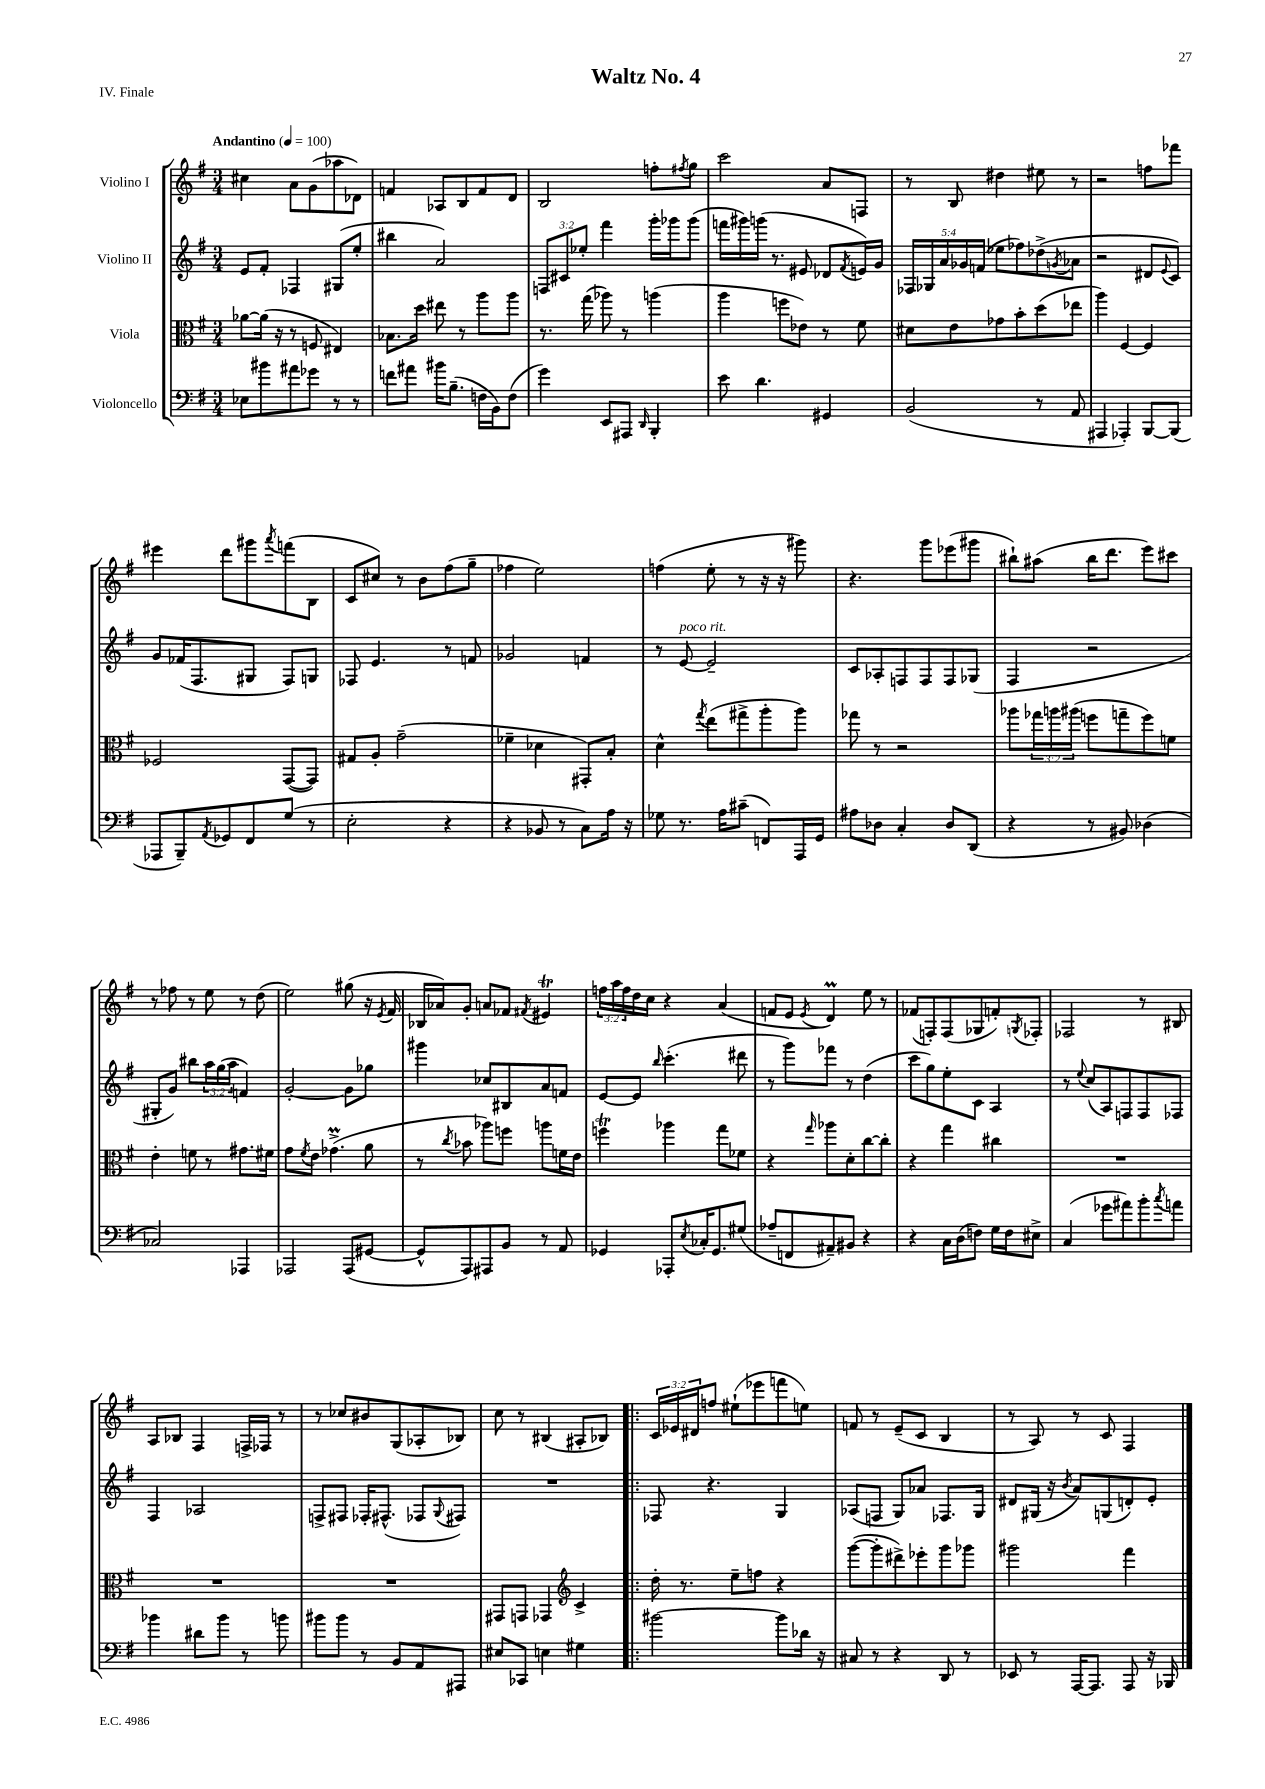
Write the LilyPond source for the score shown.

\header { title = "Waltz No. 4" piece = "IV. Finale" }
<<
\new StaffGroup <<
\new Staff = "s0" \with { instrumentName = "Violino I" } {
    \clef treble \key g \major \numericTimeSignature \time 3/4 \override Staff.TupletNumber.text = #tuplet-number::calc-fraction-text \tempo "Andantino" 4 = 100
    cis''4 a'8 g'8( aes''8 des'8) |
    f'4 aes8 b8 f'8 d'8 |
    b2 f''8-. \acciaccatura { fis''8 } g''8 |
    c'''2 a'8 f8 |
    r8 b8 dis''4 eis''8 r8 |
    r2 f''8 fes'''8 |
    eis'''4 d'''8 gis'''8 \acciaccatura { a'''8 } f'''8( b8 |
    c'8 cis''8) r8 b'8 fis''8( g''8-- |
    fes''4 e''2) |
    f''4( e''8-. r8 r16 r16 gis'''8) |
    r4. g'''8 ees'''8( gis'''8 |
    bis''8-!) ais''8( bis''16 d'''8. e'''8) cis'''8 |
    r8 fes''8 r8 e''8 r8 d''8( |
    e''2) gis''8( r16 \acciaccatura { e'8 } fis'16 |
    bes16 aes'16) g'8-. a'8 fes'8 \acciaccatura { fis'8 } eis'4\trill |
    \tuplet 3/2 { f''16 a''16 f''16 } d''16 c''16 r4 a'4( |
    f'8 e'8 \acciaccatura { e'8 } d'4\prall) e''8 r8 |
    fes'8( f8-.) f8( ges8 f'8-.) \acciaccatura { g8 } fes8-. |
    fes2 r8 bis8 |
    a8 bes8 fis4 f16-> fes16 r8 |
    r8 ces''8 bis'8 g8( aes8-. bes8) |
    c''8 r8 bis4( ais8-. bes8) |
    \bar ".|:" \tuplet 3/2 { c'16 ees'16 dis'16 } f''8 eis''8-!( ees'''8 f'''8 e''8) |
    f'8 r8 e'8--( c'8 b4 |
    r8 a8) r8 c'8 fis4 \bar "|." |
}
\new Staff = "s1" \with { instrumentName = "Violino II" } {
    \clef treble \key g \major \numericTimeSignature \time 3/4 \override Staff.TupletNumber.text = #tuplet-number::calc-fraction-text
    e'8 fis'8-. fes4 gis8( e''8-. |
    bis''4 a'2) |
    \tuplet 3/2 { f8 cis'8 ees''8-. } fis'''4 g'''16-. ges'''16 ges'''8( |
    f'''16 gis'''16) g'''16( r8. eis'8 des'8 \acciaccatura { fis'8 } e'16) g'16 |
    \tuplet 5/4 { fes16 ges16 a'16 ges'16 f'16( } ees''8 fes''8) des''8->( \acciaccatura { g'8 } aes'8 |
    r2 dis'8 \appoggiatura { e'8 } c'8) |
    g'8 fes'16( fis8. gis8 fis8) g8 |
    fes8 e'4. r8 f'8 |
    ges'2 f'4 |
    r8 e'8~^\markup { \italic "poco rit." } e'2-- |
    c'8 aes8-. f8 f8 f8 ges8( |
    fis4 r2 |
    gis8-. g'8) bis''8 \tuplet 3/2 { a''16 g''16( a''16 } f'4) |
    g'2~-. g'8 ges''8 |
    gis'''4 ces''8 bis8 a'8 f'8 |
    e'8~ e'8 \grace { b''16 } c'''4.-.( dis'''8 |
    r8 g'''8) fes'''8 r8 d''4( |
    c'''8 g''8) e''8-. c'8 a4 |
    r8 \appoggiatura { e''8 } c''8( a8) f8 f8 fes8 |
    fis4 aes2 |
    f8-> fis8 fes16-. fis8.-^( fes8 \appoggiatura { g8 } fis8) |
    R2. |
    \bar ".|:" fes8 r4. g4 |
    aes8( f8 g8) aes'8 fes8. g16 |
    dis'8 gis16( r16 \acciaccatura { b'8 } a'8) g8( d'8-.) e'8-. \bar "|." |
}
\new Staff = "s2" \with { instrumentName = "Viola" } {
    \clef alto \key g \major \numericTimeSignature \time 3/4 \override Staff.TupletNumber.text = #tuplet-number::calc-fraction-text
    aes'8~ aes'16( r16 r8 f8 eis4) |
    bes8. d''16 eis''8 r8 a''8 a''8 |
    r8. g''16( aes''8) r8 a''4( |
    a''4 f''8 ees'8) r8 fis'8 |
    dis'8 e'8 ges'8 b'8-. d''8( ees''8 |
    a''4) fis4~ fis4 |
    fes2 g,8~( g,8) |
    gis8 a8-. g'2--( |
    fes'4-- des'4 gis,8-.) b8-. |
    d'4-^ \acciaccatura { g''8 } e''8( gis''8-> a''8-. a''8) |
    ges''8 r8 r2 |
    aes''8 \tuplet 3/2 { ges''16 a''16 ais''16( } f''8 g''8-- f''8) f'8 |
    e'4-. f'8 r8 gis'8. fis'16 |
    g'8 \acciaccatura { fis'8 } e'8 ges'4.->\prall( a'8 |
    r8 \acciaccatura { c''8 } bes'8 aes''8) f''8 a''8 f'16 e'16 |
    f''4\trill aes''4 g''8 fes'8 |
    r4 \grace { g''16 } aes''8 d'8-. c''8~ c''8-. |
    r4 g''4 cis''4 |
    R2. |
    R2. |
    R2. |
    gis,8 g,8 ges,4 \clef treble c'4-> |
    \bar ".|:" d''16-. r8. e''8-- f''8 r4 |
    g'''8~( g'''8-. dis'''8->) ees'''8-. g'''8 ges'''8 |
    gis'''2 fis'''4 \bar "|." |
}
\new Staff = "s3" \with { instrumentName = "Violoncello" } {
    \clef bass \key g \major \numericTimeSignature \time 3/4
    ees8 bis'8 ais'8 ges'8 r8 r8 |
    f'8 ais'8 bis'16 b8.--( f16 b,16) f8( |
    g'4) e,8 ais,,8 \grace { d,16 } b,,4-. |
    e'8 d'4. gis,4 |
    b,2( r8 a,8 |
    ais,,4 aes,,4-.) b,,8~ b,,8( |
    aes,,8 b,,8--) \acciaccatura { a,8 } ges,8 fis,8 g8( r8 |
    e2-. r4 |
    r4 bes,8 r8 c8) a16 r16 |
    ges8 r8. a16 cis'8--( f,8) a,,16 g,16 |
    ais8 des8 c4-. des8 d,8( |
    r4 r8 bis,8) des4( |
    ces2) aes,,4 |
    aes,,2 aes,,8( gis,8~ |
    gis,8-^ a,,8) ais,,8 b,8 r8 a,8 |
    ges,4 aes,,8-. \acciaccatura { e8 } ces16-. ges,8. gis8( |
    aes8-- f,8 ais,8--) bis,8 r4 |
    r4 c16 d16( f8) g16 f16 eis8-> |
    c4( ges'8 ais'8) b'8-. \acciaccatura { c''8 } a'8 |
    bes'4 dis'8 bes'8 r8 b'8 |
    bis'8 bis'8 r8 b,8 a,8 ais,,8 |
    eis8 ces,8 e4 gis4 |
    \bar ".|:" bis'2~ bis'8 des'16 r16 |
    cis8 r8 r4 d,8 r8 |
    ees,8 r8 a,,16~ a,,8. a,,8 r16 bes,,16 \bar "|." |
}
>>
>>
\layout { \context { \Score \remove "Bar_number_engraver" } }
